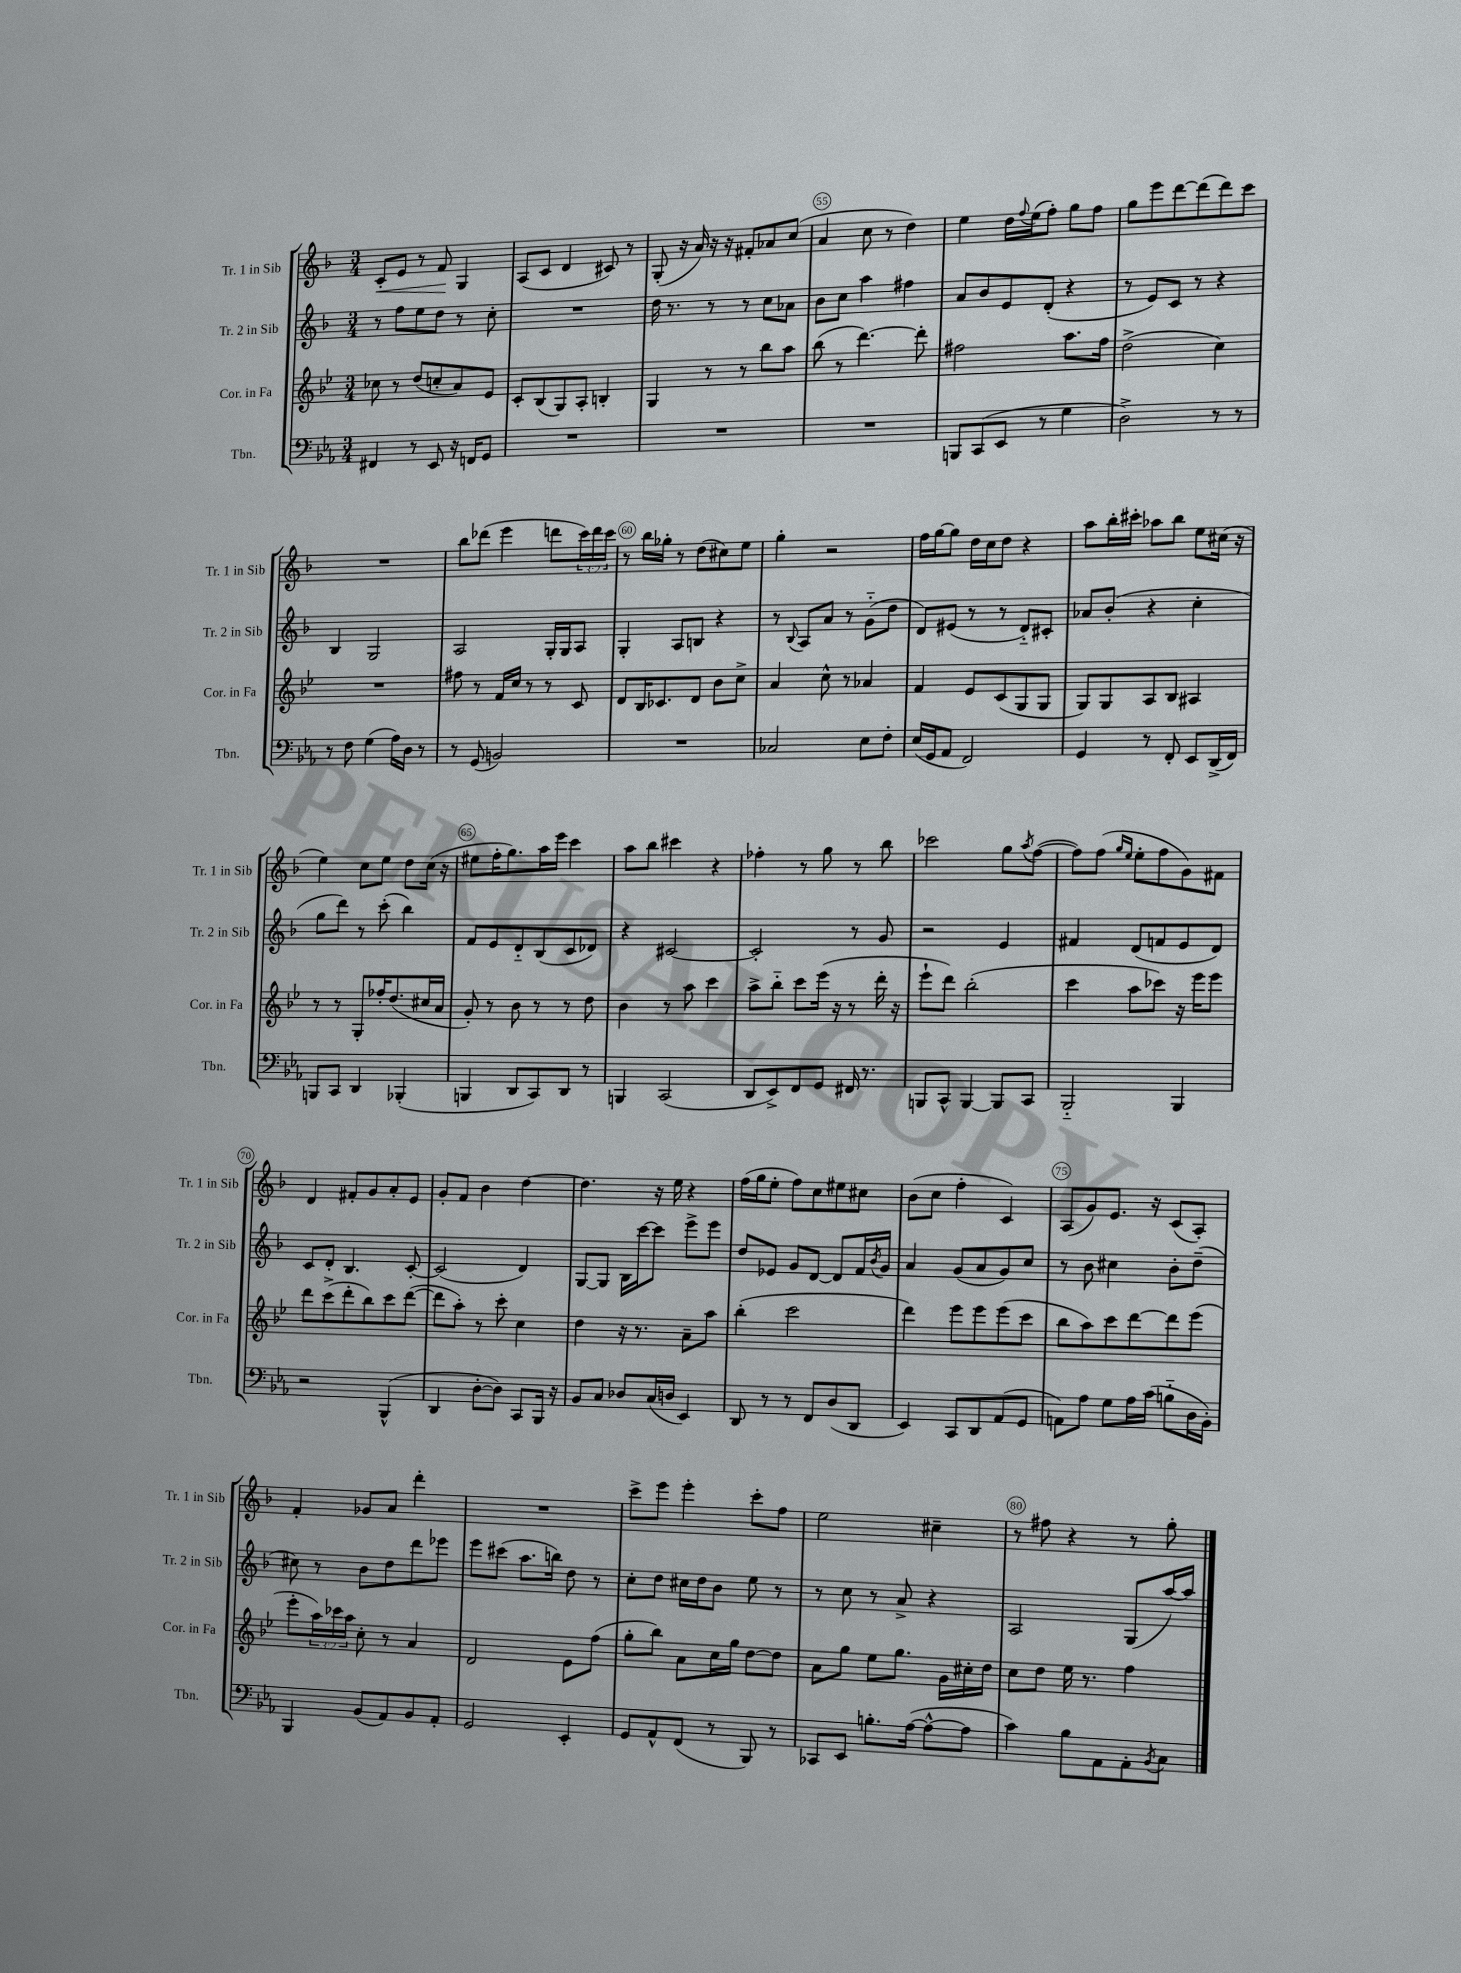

**kern	**kern	**kern	**kern
*staff4	*staff3	*staff2	*staff1
*clefF4	*clefG2	*clefG2	*clefG2
*k[b-e-a-]	*k[b-e-]	*k[b-]	*k[b-]
*M3/4	*M3/4	*M3/4	*M3/4
4FF#	8cc-	8r	8c'
.	8r	8ff	8e
8r	(8dd	8ee	8r
8EE-	8cc'	8dd	8f
16r	8a)	8r	4G
16FF	.	.	.
8GG	8e-	8cc'	.
=	=	=	=
2.r	8c'	2.r	(8A
.	(8B-	.	8c
.	8G)	.	4d
.	8A'	.	.
.	4B'	.	8c#)
.	.	.	8r
=	=	=	=
2.r	4G	16dd	(8G'
.	.	8.r	.
.	.	.	16r
.	.	.	16a)
.	8r	8r	16r
.	.	.	16r
.	8r	8r	8f#'
.	8bb-	8cc	8a-
.	8aa	8a-	(8cc
=	=	=	=
2.r	(8bb-	8b-	4a
.	8r	8cc	.
.	[4.ddd)	4aa	8cc
.	.	.	8r
.	.	4ff#	4dd)
.	8ddd']	.	.
=	=	=	=
8BBB	2ff#	8a	4ee
(8CC	.	8b-	.
8EE-	.	8e	16dd
.	.	.	8qqff
.	.	.	(16ee
8r	.	(8d'	8ff')
4G	8.aa	4r	8gg
.	.	.	8ff
.	16ff#	.	.
=	=	=	=
2D^)	(2dd^	8r	8gg
.	.	8e)	8eee
.	.	8c	[8ddd
.	.	8r	(8ddd]
8r	4cc)	4r	8ddd)
8r	.	.	8ccc
=	=	=	=
8r	2.r	4B-	2.r
8F	.	.	.
(4G	.	2G	.
16A-)	.	.	.
16D	.	.	.
8r	.	.	.
=	=	=	=
8r	8ff#	2A	8bb-
(8GG	8r	.	(8ddd-
2BB)	16f	.	4eee
.	16cc	.	.
.	8r	.	.
.	8r	16G'	8ddd
.	.	16G	.
.	8c	8A	24ccc)
.	.	.	24ddd
.	.	.	24ccc
=	=	=	=
2.r	8d	4G'	8r
.	16B-	.	16bb-
.	8.c-	.	16gg-'
.	.	8A	8r
.	8d	8B	(8dd
.	8b-	4r	8cc#)
.	8cc^	.	8ee
=	=	=	=
2C-	4a	8r	4gg'
.	.	8qqB-	.
.	.	8A	.
.	8cc^^	8a	2r
.	8r	8r	.
8E-	4a-	(8g'~	.
8F'	.	8dd	.
=	=	=	=
(16E-	4f	8d)	16ff
16GG	.	.	[16gg
8AA-	.	(8e#	8gg]
2FF)	8e-	8r	16dd
.	.	.	16cc
.	(8c	8r	8dd
.	8G	8d'~)	4r
.	8G	8c#'	.
=	=	=	=
4GG	8G)	8a-	8aa
.	8G	(8b-'	16bb-'
.	.	.	16ccc#'
8r	8A	4r	8aa-
8FF'	8B-	.	8bb-
8EE-	4A#	4cc'	8ee
(16DD^	.	.	(16cc#
16FF)	.	.	16r
=	=	=	=
8BBB	8r	8gg	4ee)
8CC	8r	8ddd)	.
4DD	8G'	8r	8cc
.	16ff-'	(8ccc'	8ee
.	(8.dd	.	.
(4BBB-'	.	4bb-)	8dd
.	16cc#	.	(16cc
.	16a	.	16r
=	=	=	=
4BBB	8g')	8f	8ee#
.	8r	8e	16ff'
.	.	.	8.gg)
8DD	8b-	8d'~	.
8CC)	8r	(8B-	16aa
.	.	.	16eee
8DD	8r	8c	4ccc
8r	8dd	8d-)	.
=	=	=	=
4BBB	4b-	4r	8aa
.	.	.	8bb-
(2CC	8r	[2c#	4ccc#
.	8aa	.	.
.	4ccc	.	4r
=	=	=	=
8DD	8aa^	2c#']	4ff-'
8EE-^)	8bb-'~	.	.
8FF	8ccc	.	8r
8GG	(16eee-	.	8gg
.	16r	.	.
16FF#	8r	8r	8r
8.r	.	.	.
.	16ddd'	8g	8bb-
.	16r	.	.
=	=	=	=
8BBB	8eee-`	2r	2ccc-
8CC^^	8ddd)	.	.
[4BBB	(2bb-'	.	.
8BBB]	.	4e	8gg
.	.	.	8qaa
8CC	.	.	([8ff
=	=	=	=
2BBB-'~	4ccc	4f#	8ff])
.	.	.	(8ff
.	.	.	16qqgg
.	.	.	16qqee
.	8aa	(8d	8ee'
.	8ccc-)	8f	8ff
4BBB-	16r	8e	8g)
.	16eee-	.	.
.	8eee-	8d)	8f#
=	=	=	=
2r	8ddd	8c	4d
.	(8ccc^	8d'	.
.	8ddd'	4.B-	8f#'
.	8bb-)	.	8g
(4BBB-^^	8ccc	.	8a'
.	([8ddd	[8c'	8e
=	=	=	=
4DD	8ddd]	(2c]	8g'
.	8aa')	.	8f
[8D'	8r	.	4b-
8D])	8ccc'	.	.
8CC	4cc	4d)	[4dd
16BBB-	.	.	.
16r	.	.	.
=	=	=	=
8BB-	4dd	[8G	4.dd]
8C	.	8G]	.
8D-	16r	16B-	.
.	8.r	[16ccc	.
(16C	.	8ccc]	16r
16D	.	.	16ee
4EE-)	8a~	8eee^	4r
.	8aa	8eee	.
=	=	=	=
8DD	(4bb-'	8dd	(16ff
.	.	.	16gg
8r	.	8e-	8ee'
8r	2ccc	8g	8ff)
8FF	.	[8d	8cc
(8D	.	8d]	8ee#
8DD	.	16f	8cc#
.	.	8qb-	.
.	.	16g	.
=	=	=	=
4EE-)	4ddd)	4a	(8b-
.	.	.	8cc
8CC	8eee-	(8g	4ff'
8DD	8eee-	8a	.
(8AA-	(8eee-	8g)	4c)
8GG	8ccc	8cc	.
=	=	=	=
8AA)	8bb-	8r	(8A
8A-	8aa)	8b-	8g)
8G	8ccc	4cc#	8.e
16A-	[8ddd	.	.
(16c	.	.	16r
8B'~	8ddd]	8b-'	(8c
16D	(8eee-	(8dd~	8A')
16BB-')	.	.	.
=	=	=	=
4BBB-	8eee-'	8cc#)	4f'
.	24aa)	8r	.
.	24ccc-	.	.
.	24aa	.	.
(8BB-	8cc'	8b-	8g-
8AA-)	8r	8dd	8a
8BB-	4a	8ddd	4ddd'
8AA-'	.	8eee-	.
=	=	=	=
2GG	2d	8eee	2.r
.	.	(8ccc#	.
.	.	8.aa	.
.	.	16bb)	.
4EE-'	8e-	8dd	.
.	(8ff	8r	.
=	=	=	=
8GG	8gg'	8cc'	8ccc^
8AA-^^	8bb-)	8dd	8eee
(8FF	8a	16cc#	4eee'
.	.	16dd	.
8r	16cc	8b-	.
.	16gg	.	.
8BBB-)	[8dd	8ee	8ccc'
8r	8dd]	8r	8ff
=	=	=	=
8CC-	8a	8r	2ee
8EE-	8gg	8cc	.
8.B'	8ee-	8r	.
.	8.gg	8a^	.
([16A-	.	.	.
8A-^^_	.	4r	4cc#~
.	16g	.	.
8A-]	16cc#'	.	.
.	16dd	.	.
=	=	=	=
4c)	8cc	2A	8r
.	8dd	.	8ff#
8B-	16ee-	.	4r
.	8.r	.	.
8AA-	.	.	.
8AA-'	4ff	(8G	8r
8qBB-	.	.	.
8C	.	[16aa)	8gg'
.	.	16aa]	.
==	==	==	==
*-	*-	*-	*-
